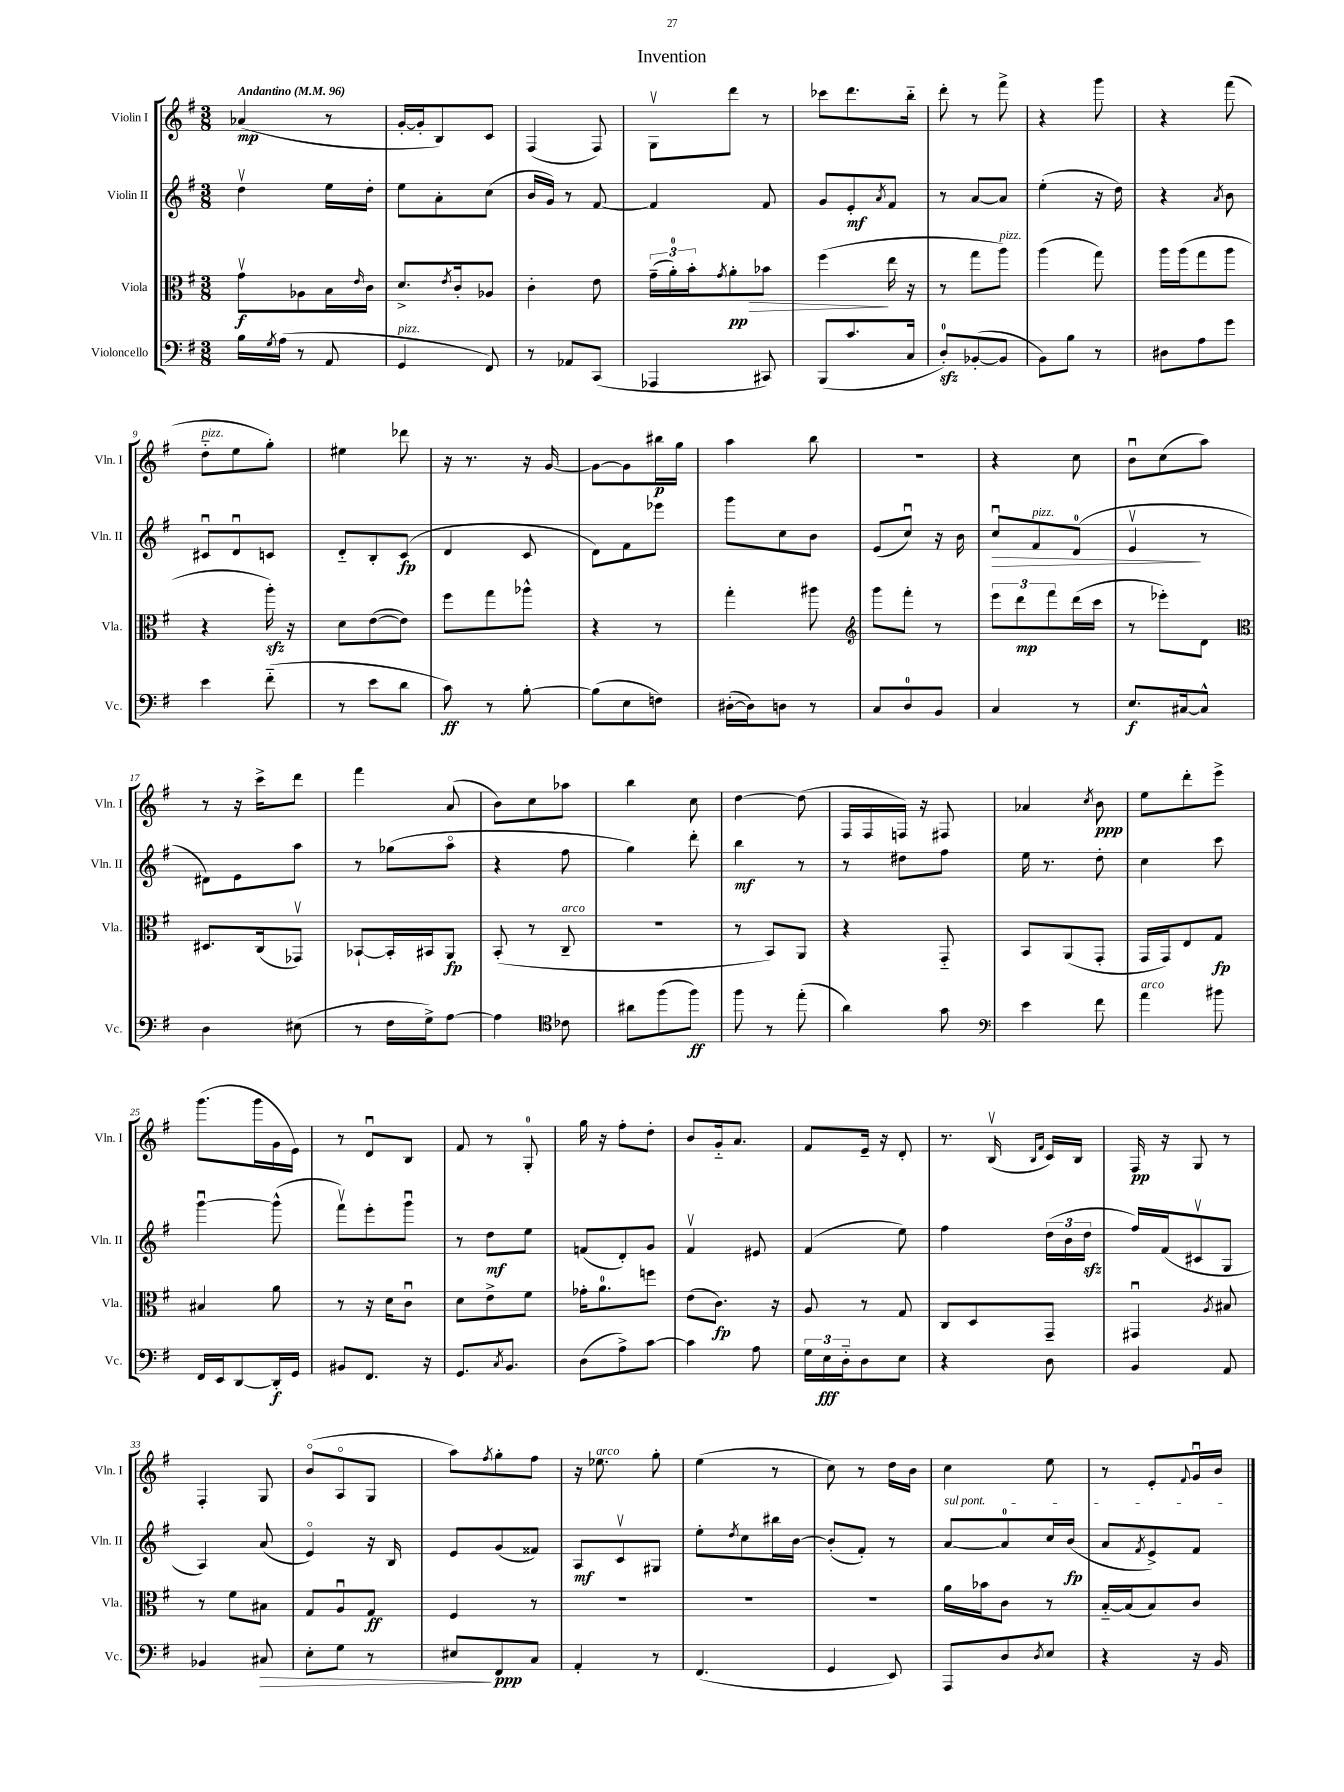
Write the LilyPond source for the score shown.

\header { title = "Invention" }
<<
\new StaffGroup <<
\new Staff = "s0" \with { instrumentName = "Violin I" shortInstrumentName = "Vln. I" } {
    \clef treble \key g \major \numericTimeSignature \time 3/8 \tempo "Andantino" 4 = 96
    aes'4\mp( r8 |
    g'16~-. g'16-. b8) c'8 |
    fis4( fis8) |
    g8\upbow d'''8 r8 |
    ces'''8 d'''8. b''16-_ |
    d'''8-. r8 fis'''8-> |
    r4 g'''8 |
    r4 fis'''8( |
    d''8-_^\markup { \italic "pizz." } e''8 g''8-.) |
    eis''4 des'''8 |
    r16 r8. r16 g'16~ |
    g'8~ g'8 bis''16\p g''16 |
    a''4 b''8 |
    R4. |
    r4 c''8 |
    b'8\downbow c''8( a''8) |
    r8 r16 c'''16-> d'''8 |
    fis'''4 a'8( |
    b'8) c''8 aes''8 |
    b''4 c''8 |
    d''4~ d''8( |
    fis16 fis16 f16) r16 fis8 |
    aes'4 \acciaccatura { c''8 } b'8\ppp |
    e''8 d'''8-. e'''8-> |
    g'''8.( g'''16 g'16 e'16) |
    r8 d'8\downbow b8 |
    fis'8 r8 g8-0-. |
    g''16 r16 fis''8-. d''8-. |
    b'8 g'16-_ a'8. |
    fis'8 e'16-- r16 d'8-. |
    r8. b16\upbow( \grace { b16 fis'16 } c'16) b16 |
    fis16\pp r16 g8 r8 |
    fis4-. g8 |
    b'8\flageolet( a8\flageolet g8 |
    a''8) \acciaccatura { fis''8 } g''8-. fis''8 |
    r16 ees''8.^\markup { \italic "arco" } g''8-. |
    e''4( r8 |
    c''8) r8 d''16 b'16 |
    c''4 e''8 |
    r8 e'8-. \appoggiatura { fis'8 } g'16\downbow b'16 \bar "|." |
}
\new Staff = "s1" \with { instrumentName = "Violin II" shortInstrumentName = "Vln. II" } {
    \clef treble \key g \major \numericTimeSignature \time 3/8
    d''4\upbow e''16 d''16-. |
    e''8 a'8-. c''8( |
    b'16 g'16) r8 fis'8~ |
    fis'4 fis'8 |
    g'8 e'8-.\mf \acciaccatura { a'8 } fis'8 |
    r8 a'8~ a'8 |
    e''4-.( r16 d''16) |
    r4 \acciaccatura { a'8 } b'8 |
    cis'8\downbow d'8\downbow c'8 |
    d'8-_ b8-. c'8\fp( |
    d'4 c'8 |
    d'8) fis'8 ees'''8 |
    g'''8 c''8 b'8 |
    e'8( c''8\downbow) r16 b'16 |
    c''8\downbow\> fis'8^\markup { \italic "pizz." } d'8-0( |
    e'4\upbow\! r8 |
    dis'8) e'8 a''8 |
    r8 ges''8( a''8\flageolet |
    r4 fis''8 |
    g''4) d'''8-. |
    b''4\mf r8 |
    r8 dis''8 fis''8 |
    e''16 r8. d''8-. |
    c''4 c'''8 |
    g'''4~\downbow g'''8-^( |
    fis'''8\upbow) e'''8-. g'''8\downbow |
    r8 d''8\mf e''8 |
    f'8( d'8-.) g'8 |
    fis'4\upbow eis'8 |
    fis'4( e''8) |
    fis''4 \tuplet 3/2 { d''16( b'16 d''16\sfz } |
    fis''16) fis'16( cis'8\upbow g8 |
    a4) a'8( |
    e'4\flageolet) r16 b16 |
    e'8 g'8( fisis'8) |
    a8\mf c'8\upbow gis8 |
    e''8-. \acciaccatura { d''8 } c''8 bis''16 b'16~ |
    b'8-.( fis'8-.) r8 |
    \once \override TextSpanner.bound-details.left.text = \markup { \italic "sul pont." } a'8~\startTextSpan a'8-0 c''16 b'16\fp( |
    a'8 \acciaccatura { fis'8 } e'8->) fis'8\stopTextSpan \bar "|." |
}
\new Staff = "s2" \with { instrumentName = "Viola" shortInstrumentName = "Vla." } {
    \clef alto \key g \major \numericTimeSignature \time 3/8
    g'8\upbow\f aes8 b16 \grace { e'16 } c'16 |
    d'8.-> \acciaccatura { e'8 } c'16-. aes8 |
    c'4-. e'8 |
    \tuplet 3/2 { g'16--( a'16-0-.) b'16-. } \acciaccatura { g'8 } a'8-.\pp\> bes'8 |
    fis''4\!( e''16 r16 |
    r8 g''8 a''8^\markup { \italic "pizz." }) |
    a''4( g''8) |
    a''16 a''16( g''8 a''8 |
    r4 a''16-.\sfz) r16 |
    d'8 e'8~( e'8) |
    fis''8 g''8 aes''8-^ |
    r4 r8 |
    g''4-. ais''8 |
    \clef treble g'''8 fis'''8-. r8 |
    \tuplet 3/2 { e'''8 d'''8\mp fis'''8 } d'''16( c'''16 |
    r8 ees'''8-.) d'8 |
    \clef alto dis8. c16( ges,8\upbow) |
    bes,8~-! bes,16-. bis,16 a,8\fp |
    b,8-.( r8 c8--^\markup { \italic "arco" } |
    R4. |
    r8 b,8) a,8 |
    r4 g,8-_ |
    b,8 a,8( g,8-. |
    g,16 g,16) e8 g8\fp |
    bis4 a'8 |
    r8 r16 d'16 c'8\downbow |
    d'8 e'8-> fis'8 |
    ges'16-. a'8.-0 f''8 |
    e'8( c'8.\fp) r16 |
    a8 r8 g8 |
    c8 d8 g,8-- |
    gis,4\downbow \acciaccatura { a8 } bis8 |
    r8 fis'8 bis8 |
    g8 a8\downbow g8\ff |
    fis4 r8 |
    R4. |
    R4. |
    R4. |
    a'16 bes'16 c'8 r8 |
    b16~-_ b16( b8) c'8 \bar "|." |
}
\new Staff = "s3" \with { instrumentName = "Violoncello" shortInstrumentName = "Vc." } {
    \clef bass \key g \major \numericTimeSignature \time 3/8
    b16 \acciaccatura { g8 } a16( r8 a,8 |
    g,4^\markup { \italic "pizz." } fis,8) |
    r8 aes,8 c,8( |
    aes,,4 cis,8) |
    b,,8( c'8. c16 |
    d8-0-.\sfz) bes,8~-.( bes,8 |
    b,8) b8 r8 |
    dis8 a8 g'8 |
    e'4 fis'8-_( |
    r8 e'8 d'8 |
    c'8\ff) r8 b8~-. |
    b8( e8 f8) |
    dis16~-.( dis16) d8 r8 |
    c8 d8-0 b,8 |
    c4 r8 |
    e8.\f cis16~ cis8-^ |
    d4 eis8( |
    r8 fis16 g16->) a8~ |
    a4 \clef tenor ces'8 |
    ais'8 fis''8( fis''8\ff) |
    fis''8 r8 e''8-.( |
    a'4) g'8 |
    \clef bass e'4 fis'8 |
    a'4^\markup { \italic "arco" } bis'8 |
    fis,16 e,16 d,8~ d,16-.\f g,16 |
    bis,8 fis,8. r16 |
    g,8. \acciaccatura { c8 } b,8. |
    d8( a8->) c'8~ |
    c'4 a8 |
    \tuplet 3/2 { g16 e16\fff d16-_ } d8 e8 |
    r4 d8 |
    b,4 a,8 |
    bes,4 cis8\> |
    e8-. g8 r8 |
    eis8\! fis,8\ppp c8 |
    a,4-. r8 |
    fis,4.( |
    g,4 e,8) |
    a,,8 d8 \acciaccatura { d8 } e8 |
    r4 r16 b,16 \bar "|." |
}
>>
>>
